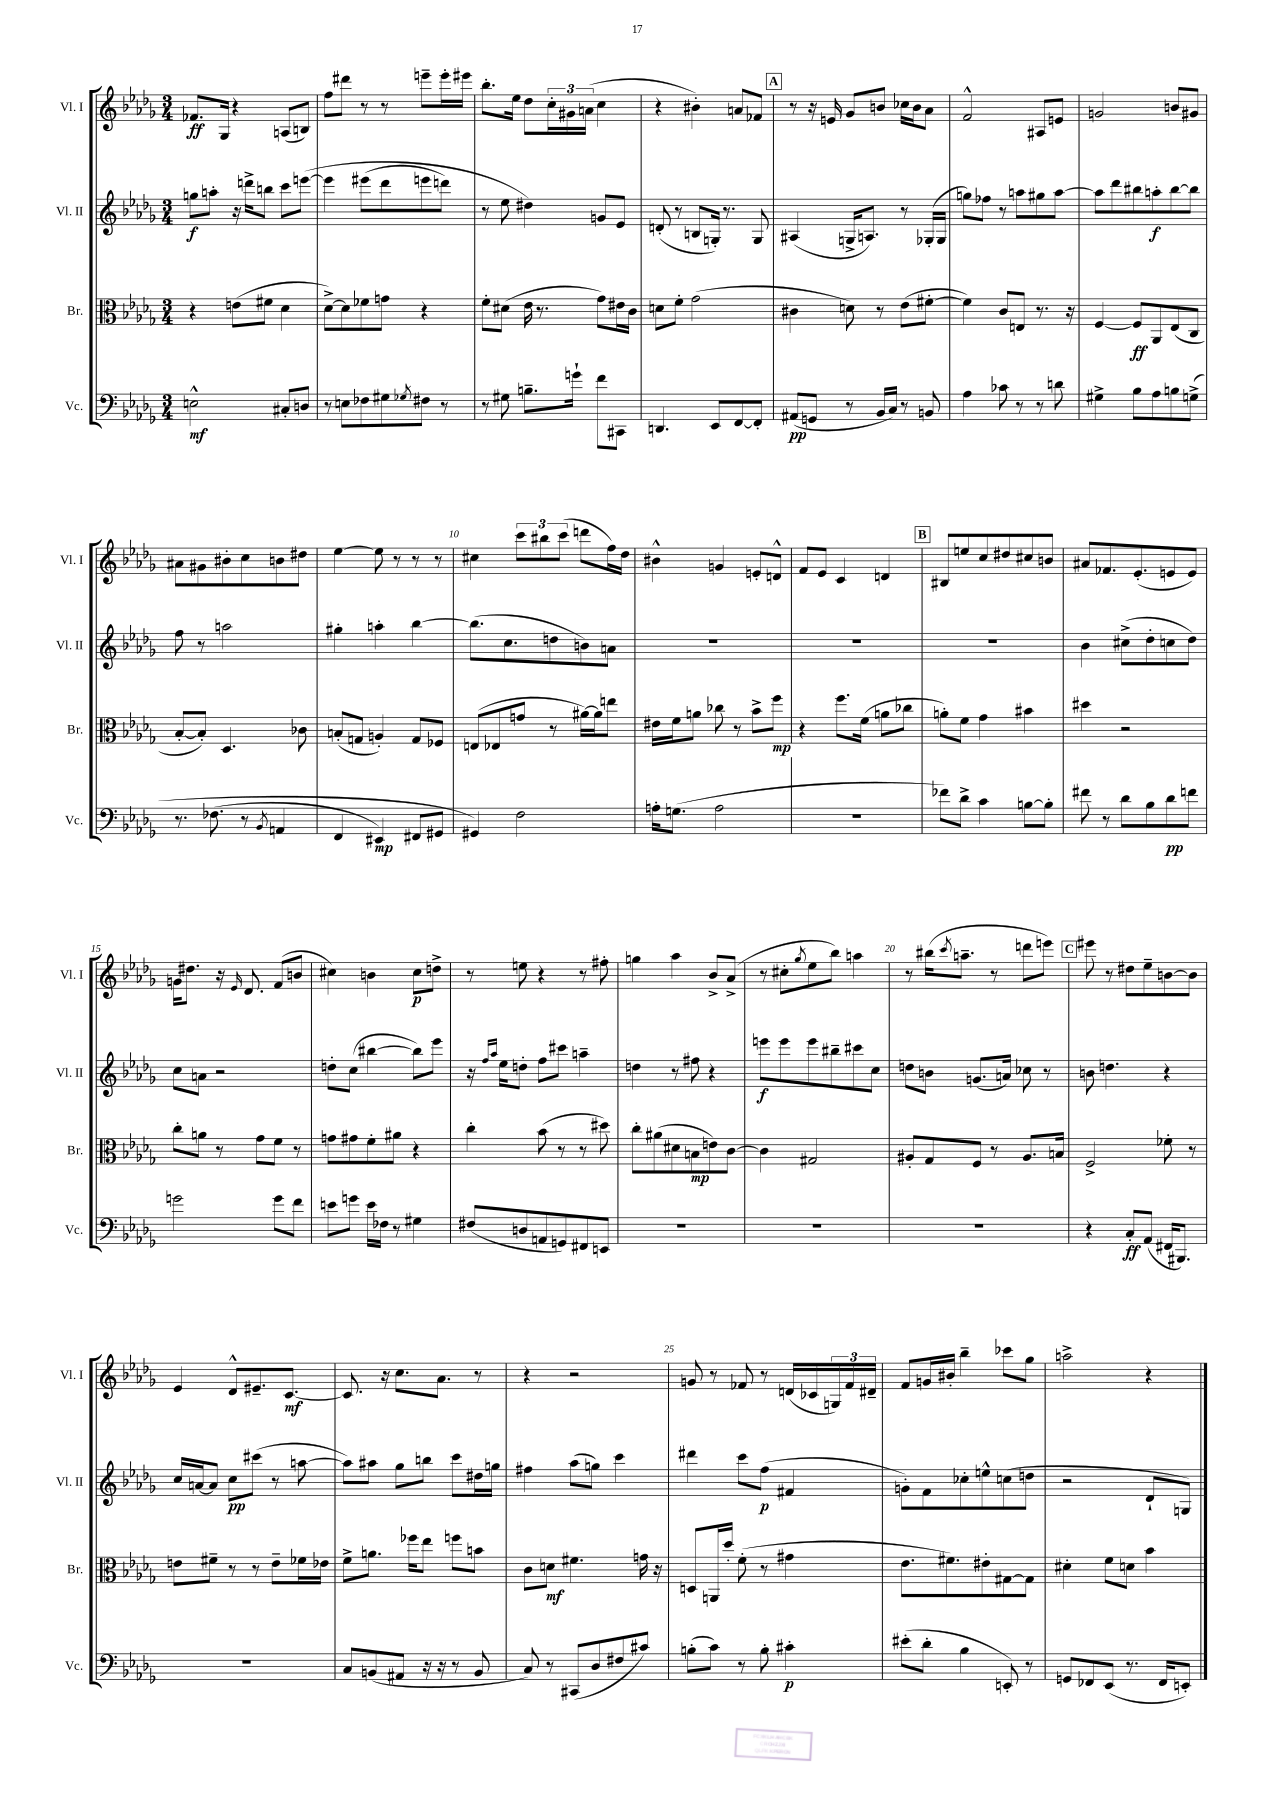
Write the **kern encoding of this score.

**kern	**dynam	**kern	**dynam	**kern	**dynam	**kern	**dynam
*part4	*part4	*part3	*part3	*part2	*part2	*part1	*part1
*staff4	*staff4	*staff3	*staff3	*staff2	*staff2	*staff1	*staff1
*I"Vc.	*	*I"Br.	*	*I"Vl. II	*	*I"Vl. I	*
*I'Vc.	*	*I'Br.	*	*I'Vl. II	*	*I'Vl. I	*
*clefF4	*	*clefC3	*	*clefG2	*	*clefG2	*
*k[b-e-a-d-g-]	*	*k[b-e-a-d-g-]	*	*k[b-e-a-d-g-]	*	*k[b-e-a-d-g-]	*
*M3/4	*	*M3/4	*	*M3/4	*	*M3/4	*
=1	=1	=1	=1	=1	=1	=1	=1
2En^^\	mf	4r	.	8ggn\L	f	8.f-X/L	ff
.	.	.	.	8aan'\J	.	.	.
.	.	.	.	.	.	16G-/Jk	.
.	.	(8en\L	.	16r	.	4r	.
.	.	.	.	16dddn^\KL	.	.	.
.	.	8f#X\J	.	8bbn\J	.	.	.
8C#X'/L	.	4d-\	.	8ccc\L	.	(8An/L	.
8Dn/J	.	.	.	([8eeen\J	.	8Bn/J)	.
=2	=2	=2	=2	=2	=2	=2	=2
8r	.	[8d-^\L)	.	4eee\]	.	8ff\L	.
8En\L	.	8d-\]	.	.	.	8ddd#X\J	.
8F-X\	.	8f-X\	.	(8eee#X\L	.	8r	.
8G#X\	.	8gn\J	.	8ddd-\	.	8r	.
8qG-X/	.	.	.	.	.	.	.
8F#X\J	.	4r	.	8eeen\	.	8eeen~\L	.
8r	.	.	.	8dddn\J)	.	16eee'\L	.
.	.	.	.	.	.	16eee#X\JJ	.
=3	=3	=3	=3	=3	=3	=3	=3
8r	.	8f'\L	.	8r	.	8.bb-'\L	.
8G#X\	.	(8d#X\J	.	8ee-\	.	.	.
.	.	.	.	.	.	16ee-\Jk	.
8.Bn~\L	.	16e-\	.	4dd#X\)	.	8dd-\L	.
.	.	8.r	.	.	.	.	.
.	.	.	.	.	.	24cc'\L	.
.	.	.	.	.	.	24g#X\	.
16gn`\Jk	.	.	.	.	.	.	.
.	.	.	.	.	.	(24an\JJ	.
8f\L	.	8g-\L)	.	8gn/L	.	4cc\	.
8CC#X\J	.	16e#X\L	.	8e-/J	.	.	.
.	.	16c\JJ	.	.	.	.	.
=4	=4	=4	=4	=4	=4	=4	=4
4.DDn/	.	8dn\L	.	(8dn'/	.	4r	.
.	.	8f'\J	.	8r	.	.	.
.	.	(2g-\	.	8Bn/L	.	4b#X'\)	.
8EE-/L	.	.	.	16Gn'/Jk)	.	.	.
.	.	.	.	8.r	.	.	.
[8FF/	.	.	.	.	.	8an/L	.
8FF'/J]	.	.	.	8G/	.	8f-X/J	.
!!LO:REH:place=s1:t=A
=5	=5	=5	=5	=5	=5	=5	=5
(8AA#X/L	pp	4c#X\	.	(4A#X/	.	8r	.
8GGn/J	.	.	.	.	.	16r	.
.	.	.	.	.	.	16en/	.
8r	.	8dn\)	.	16Gn^/KL	.	8g-/L	.
.	.	.	.	8.An/J)	.	.	.
16BB-/LL	.	8r	.	.	.	8bn/J	.
16C/JJ)	.	.	.	.	.	.	.
8r	.	(8e-\L	.	8r	.	16cc-X\LL	.
.	.	.	.	.	.	16b\J	.
8BBn/	.	[8f#X'\J	.	(16G-X'/LL	.	8a-\J	.
.	.	.	.	16G-/JJ	.	.	.
=6	=6	=6	=6	=6	=6	=6	=6
4A-\	.	4f#\])	.	8ggn\L)	.	2f^^/	.
.	.	.	.	8ff-X\J	.	.	.
8c-X\	.	8c/L	.	8r	.	.	.
8r	.	8En/J	.	8aan\L	.	.	.
8r	.	8.r	.	8gg#X\	.	8A#X/L	.
8dn\	.	.	.	[8aa\J	.	8en/J	.
.	.	16r	.	.	.	.	.
=7	=7	=7	=7	=7	=7	=7	=7
4G#X^\	.	[4F/	.	8aa\L]	.	2gn/	.
.	.	.	.	8ddd-\	.	.	.
8B-\L	.	8F/L]	ff	8bb#X\	.	.	.
8A-\	.	8AA-/	.	8aan'\	f	.	.
8Bn\	.	(8E-/	.	[8bb#\	.	8bn/L	.
(8Gn^\J	.	8C/J	.	8bb#\J]	.	8g#X/J	.
!!LO:LB:g=z
=8	=8	=8	=8	=8	=8	=8	=8
8.r	.	[8B-'/L	.	8ff\	.	8a#X\L	.
.	.	8B-'/J])	.	8r	.	8g#X\	.
(8.F-X\	.	.	.	.	.	.	.
.	.	4.D-/	.	2aan\	.	8b#X'\	.
8r	.	.	.	.	.	8cc\	.
8qBB-/	.	.	.	.	.	.	.
4AAn/	.	.	.	.	.	8bn\	.
.	.	8c-X\	.	.	.	8dd#X\J	.
=9	=9	=9	=9	=9	=9	=9	=9
4FF/	.	(8Bn'/L	.	4gg#X'\	.	[4ee-\	.
.	.	8Gn/J	.	.	.	.	.
4EE#X/)	mp	4An'/)	.	4aan'\	.	8ee-\]	.
.	.	.	.	.	.	8r	.
8FF#X/L	.	8G/L	.	[4bb-\	.	8r	.
8GG#X/J	.	8F-X/J	.	.	.	8r	.
=10	=10	=10	=10	=10	=10	=10	=10
4GG#X/)	.	(8En/L	.	(8.bb-\L]	.	4cc#X\	.
.	.	8E-X/	.	.	.	.	.
.	.	.	.	8.cc\	.	.	.
2F\	.	8gn/J	.	.	.	12ccc\L	.
.	.	.	.	.	.	12bb#X\	.
.	.	8r	.	8ddn\	.	.	.
.	.	.	.	.	.	(12ccc\J	.
.	.	[16a#X\LL)	.	8bn\)	.	8dddn\L	.
.	.	16a#\J]	.	.	.	.	.
.	.	8een\J	.	8an\J	.	16ff\L)	.
.	.	.	.	.	.	16dd-\JJ	.
=11	=11	=11	=11	=11	=11	=11	=11
16An'\KL	.	16e#X\LL	.	2.r	.	4b#X^^\	.
(8.Gn\J	.	16f\J	.	.	.	.	.
.	.	8an\J	.	.	.	.	.
2A\	.	8cc-X\	.	.	.	4gn/	.
.	.	8r	.	.	.	.	.
.	.	8b-^\L	.	.	.	8en'/L	.
.	.	8ff\J	mp	.	.	8dn^^/J	.
=12	=12	=12	=12	=12	=12	=12	=12
2.r	.	4r	.	2.r	.	8f/L	.
.	.	.	.	.	.	8e-/J	.
.	.	8.ff\L	.	.	.	4c/	.
.	.	(16f\Jk	.	.	.	.	.
.	.	8an\L	.	.	.	4dn/	.
.	.	8cc-X\J	.	.	.	.	.
!!LO:REH:place=s1:t=B
=13	=13	=13	=13	=13	=13	=13	=13
8f-X\L)	.	8an'\L)	.	2.r	.	8B#X/L	.
8d-^\J	.	8f\J	.	.	.	8een/	.
4c\	.	4g-\	.	.	.	8cc/	.
.	.	.	.	.	.	8dd#X/	.
[8Bn\L	.	4b#X\	.	.	.	8cc#X/	.
8B'\J]	.	.	.	.	.	8bn/J	.
=14	=14	=14	=14	=14	=14	=14	=14
8f#X\	.	4dd#X\	.	4b-\	.	8a#X/L	.
8r	.	.	.	.	.	8.f-X/	.
8d-\L	.	2r	.	(8cc#X^\L	.	.	.
.	.	.	.	.	.	(8.e-'/	.
8B-\	.	.	.	8dd-'\	.	.	.
8d-\	pp	.	.	8ccn\	.	8en/	.
8fn\J	.	.	.	8dd-\J)	.	8e/J)	.
!!LO:LB:g=z
=15	=15	=15	=15	=15	=15	=15	=15
2gn\	.	8cc'\L	.	8cc\L	.	16gn\KL	.
.	.	.	.	.	.	8.dd#X\J	.
.	.	8an\J	.	8an\J	.	.	.
.	.	8r	.	2r	.	16r	.
.	.	.	.	.	.	16qqe-/	.
.	.	.	.	.	.	8.d-/	.
.	.	8g-\L	.	.	.	.	.
8g\L	.	8f\J	.	.	.	(8f/L	.
8f\J	.	8r	.	.	.	8bn/J	.
=16	=16	=16	=16	=16	=16	=16	=16
8en\L	.	8gn\L	.	8ddn'\L	.	4cc#X\)	.
8gn\J	.	8g#X\	.	(8cc\J	.	.	.
16e\LL	.	8f'\	.	[4bb#X\	.	4bn\	.
16F-X\JJ	.	.	.	.	.	.	.
8r	.	8a#X\J	.	.	.	.	.
4G#X\	.	4r	.	8bb#\L])	.	8cc#\L	p
.	.	.	.	8eee-\J	.	8ddn^\J	.
=17	=17	=17	=17	=17	=17	=17	=17
(8F#X/L	.	4cc'\	.	16r	.	8r	.
.	.	.	.	16qqff/LL	.	.	.
.	.	.	.	16qqaa-/JJ	.	.	.
.	.	.	.	16ee-\KL	.	.	.
8Dn/	.	.	.	8ddn'\J	.	8een\	.
8AAn/	.	(8b-\	.	8ff\L	.	4r	.
8GGn/)	.	8r	.	8ccc#X\J	.	.	.
8FF#X/	.	8r	.	4aan~\	.	8r	.
8EEn/J	.	8dd#X\)	.	.	.	8ff#X'\	.
=18	=18	=18	=18	=18	=18	=18	=18
2.r	.	8cc'\L	.	4ddn\	.	4ggn\	.
.	.	(8a#X\	.	.	.	.	.
.	.	8d#X\	.	8r	.	4aa-\	.
.	.	8Bn\	mp	8ff#X\	.	.	.
.	.	8en\)	.	4r	.	8b-^/L	.
.	.	[8c\J	.	.	.	(8a-^/J	.
=19	=19	=19	=19	=19	=19	=19	=19
2.r	.	4c\]	.	8eeen\L	f	8r	.
.	.	.	.	8eee\	.	8cc#X'\L	.
.	.	.	.	.	.	8qgg-/	.
.	.	2G#X/	.	8eee\	.	8ee-\	.
.	.	.	.	8bb#X~\	.	8bb-\J)	.
.	.	.	.	8ccc#X\	.	4aan\	.
.	.	.	.	8cc\J	.	.	.
=20	=20	=20	=20	=20	=20	=20	=20
2.r	.	8A#X'/L	.	8ddn\L	.	8r	.
.	.	8G-/	.	8bn\J	.	(16bb#X\KL	.
.	.	.	.	.	.	8qccc/	.
.	.	.	.	.	.	8.aan~\J	.
.	.	8F/J	.	(8.gn/L	.	.	.
.	.	8r	.	.	.	8r	.
.	.	.	.	16an/Jk)	.	.	.
.	.	8.A#/L	.	8cc-X\	.	8dddn\L	.
.	.	.	.	8r	.	8eeen\J)	.
.	.	16Bn/Jk	.	.	.	.	.
!!LO:REH:place=s1:t=C
=21	=21	=21	=21	=21	=21	=21	=21
4r	.	2F^/	.	8bn\	.	8eee#X\	.
.	.	.	.	4.ddn\	.	8r	.
8C'/L	ff	.	.	.	.	8dd#X\L	.
(8AA-/J	.	.	.	.	.	8ee-~\	.
16FF#X/KL	.	8f-X'\	.	4r	.	[8bn\	.
8.BBB#X/J)	.	.	.	.	.	.	.
.	.	8r	.	.	.	8b\J]	.
!!LO:LB:g=z
=22	=22	=22	=22	=22	=22	=22	=22
2.r	.	8en\L	.	16cc/LL	.	4e-/	.
.	.	.	.	[16an/J	.	.	.
.	.	8f#X~\J	.	8a/J]	.	.	.
.	.	8r	.	8cc\L	pp	8d-^^/L	.
.	.	8r	.	(8ccc#X\J	.	8.e#X~/	.
.	.	8e~\L	.	8r	.	.	.
.	.	.	.	.	.	[8.c/J	mf
.	.	16f-X\L	.	[8aan\	.	.	.
.	.	16e-X\JJ	.	.	.	.	.
=23	=23	=23	=23	=23	=23	=23	=23
8C/L	.	8f^\L	.	8aa\L])	.	8.c/]	.
(8BBn/	.	8.an\J	.	8aa#X\J	.	.	.
.	.	.	.	.	.	16r	.
8AA#X/J	.	.	.	8gg-\L	.	8.cc\L	.
.	.	16ff-X\KL	.	.	.	.	.
16r	.	8ee-\J	.	8bbn\J	.	.	.
16r	.	.	.	.	.	8.a-\J	.
8r	.	8ffn\L	.	8ccc\L	.	.	.
8BB/	.	8bn\J	.	16dd#X\L	.	8r	.
.	.	.	.	16ggn\JJ	.	.	.
=24	=24	=24	=24	=24	=24	=24	=24
8C/)	.	8c\L	.	4ff#X\	.	4r	.
8r	.	8dn\J	mf	.	.	.	.
(8CC#X/L	.	4.f#X\	.	(8aa-\L	.	2r	.
8D-/	.	.	.	8ggn\J)	.	.	.
8F#X/	.	.	.	4ccc\	.	.	.
8c#X/J)	.	16gn\	.	.	.	.	.
.	.	16r	.	.	.	.	.
=25	=25	=25	=25	=25	=25	=25	=25
(8Bn'\L	.	8Dn/L	.	4ddd#X\	.	8gn/	.
8c\J)	.	16AAn/L	.	.	.	8r	.
.	.	16dd-'/JJ	.	.	.	.	.
8r	.	(8f'\	.	8ccc\L	.	8f-X/	.
8B'\	.	8r	.	(8ff\J	p	8r	.
4c#X'\	p	4g#X\	.	4f#X/	.	(16dn/LL	.
.	.	.	.	.	.	16c-X/	.
.	.	.	.	.	.	24Gn/)	.
.	.	.	.	.	.	24f-/	.
.	.	.	.	.	.	24d#X~/JJ	.
=26	=26	=26	=26	=26	=26	=26	=26
(8e#X'\L	.	8.e-\L	.	8gn'\L)	.	8f/L	.
8d-'\J	.	.	.	8f\	.	16gn/L	.
.	.	8.f#X\)	.	.	.	16b#X'/JJ	.
4B-\	.	.	.	8cc-X'\	.	4bb-~\	.
.	.	8e#X'\	.	8een^^\	.	.	.
8EEn'/)	.	[8G#X\	.	(8ccn\	.	8ccc-X\L	.
8r	.	8G#\J]	.	8ddn\J	.	8gg-\J	.
=27	=27	=27	=27	=27	=27	=27	=27
8GGn/L	.	4d#X'\	.	2r	.	2aan^\	.
8FF-X/	.	.	.	.	.	.	.
(8EE-/J	.	8f\L	.	.	.	.	.
8.r	.	8dn\J	.	.	.	.	.
.	.	4b-\	.	8d-`/L	.	4r	.
16FF-/KL	.	.	.	.	.	.	.
8EEn'/J)	.	.	.	8Gn/J)	.	.	.
==	==	==	==	==	==	==	==
*-	*-	*-	*-	*-	*-	*-	*-
